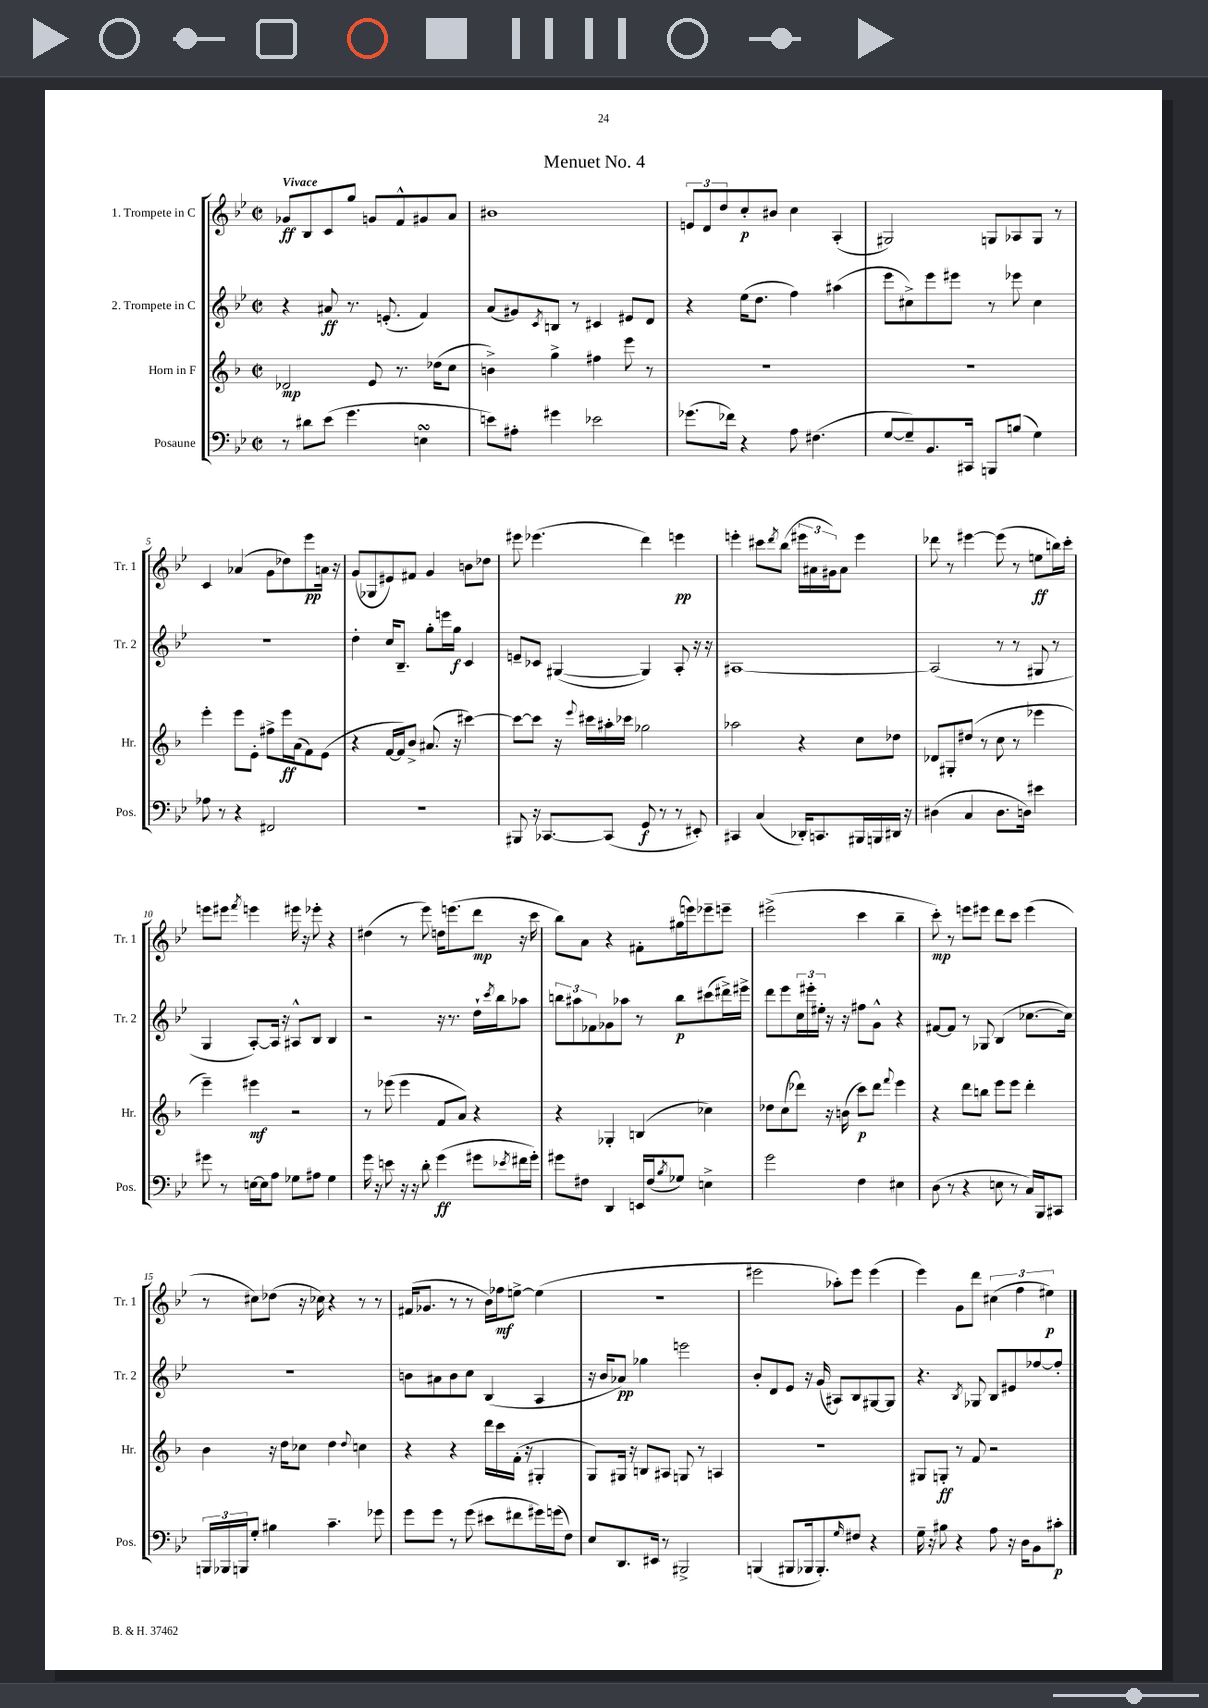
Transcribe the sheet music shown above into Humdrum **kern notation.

**kern	**kern	**kern	**kern
*staff4	*staff3	*staff2	*staff1
*clefF4	*clefG2	*clefG2	*clefG2
*k[b-e-]	*k[b-]	*k[b-e-]	*k[b-e-]
*M2/2	*M2/2	*M2/2	*M2/2
*met(c|)	*met(c|)	*met(c|)	*met(c|)
8r	2d-/	4r	8g-/L
8d#\L	.	.	8B-/
(8e-\J	.	8a#/	8c/
4.g\	.	8.r	8gg/J
.	8e/	.	8g/L
.	.	(8.e'/	.
.	8.r	.	8f^^/
4E\	.	4f/)	8g#/
.	(16dd-\LK	.	.
.	8cc\J	.	8a/J
=	=	=	=
8e\L)	4b^\)	(8a/L	1b#
8A#'\J	.	8g#/)	.
.	.	8qc/	.
4g#\	4gg^\	8B/J	.
.	.	8r	.
2e-\	4ff#\	4c#/	.
.	8eee\	8e#/L	.
.	8r	8d/J	.
=	=	=	=
(8.g-\L	1r	4r	12e/L
.	.	.	12d/
.	.	.	12dd/
16f-\Jk)	.	.	.
4r	.	(16ee-\LK	8cc'/
.	.	8.dd\J	.
.	.	.	8b#/J
8A\	.	4ff\)	4cc\
(4.F#\	.	.	.
.	.	(4aa#\	(4A'/
=	=	=	=
[8G/L	1r	8eee-\L	2G#/)
8G~/])	.	8cc#^\)	.
8.BB-/	.	8eee-\	.
.	.	8eee#\J	.
16CC#/Jk	.	.	.
8BBB/L	.	8r	8G/L
(8B/J	.	8eee-\	8A-/
4G\)	.	4cc#\	8G/J
.	.	.	8r
=	=	=	=
8A-\	4eee'\	1r	4c/
8r	.	.	.
4r	8eee\L	.	(4a-/
.	8e'\J	.	.
2FF#/	8ff#^\L	.	8g\L
.	16eee\L	.	8dd-\)
.	(16a\J	.	.
.	8f\)	.	8eee-\
.	(8e\J	.	16a\Jk
.	.	.	16r
=	=	=	=
1r	4r	4dd'\	(8g/L
.	.	.	8G-/
.	[16f/LL	16cc/LK	8e#/)
.	16f/]J)	8.B-~/J	.
.	8b-^/J	.	8f#/J
.	(8.a#/	8gg'\L	4g/
.	.	16eee\L	.
.	16r	16gg\JJ	.
.	[4ccc#\)	4c/	8b\L
.	.	.	8dd-\J
=	=	=	=
8BBB#/	8ccc#\_L	8e~/L	8eee#\
16r	8ccc#\]J	8c-/J	(4.eee-\
[8.CC-/L	.	.	.
.	16r	([4G#/	.
.	8qqeee/	.	.
.	16ccc#\LL	.	.
(8CC-/]J	16aa#'\	.	.
.	16ccc-\JJ	.	.
8GG/	2gg-\	4G#/])	4ddd\)
8r	.	.	.
8r	.	8A'/	4eee\
8EE#'/)	.	16r	.
.	.	16r	.
=	=	=	=
4CC#/	2aa-\	[1A#	4eee'\
(4C/	.	.	8ccc#\L
.	.	.	8qddd/
.	.	.	(8bb-\J
16DD-'/LK)	4r	.	24eee#\LL
.	.	.	24a#\
8.CC/	.	.	.
.	.	.	24g#\J)
.	.	.	8a#\J
16BBB#/L	8cc\L	.	4eee#\
16BBB/	.	.	.
16DD#/JJ	8dd-\J	.	.
16r	.	.	.
=	=	=	=
(4D#\	8d-/L	(2A#/]	8ddd-\
.	8G#'/	.	8r
4C/	(8dd#/J	.	[4eee#\
.	8r	.	.
8.D#\L	8cc\	8r	(8eee#\]
.	8r	8r	8r
16D\Jk)	.	.	.
4e#\	4eee-\	8G#/	8ee\L
.	.	8r	16bb\L)
.	.	.	16ccc'\JJ
=	=	=	=
8g#\	4eee~\)	4G/	8eee\L
8r	.	.	8eee#\J
.	.	.	8qfff/
[16E\LL	4eee#\	[8A'/L)	4eee\
16E\]J	.	.	.
8A\J	.	16A/]Jk	.
.	.	16r	.
8G-\L	2r	8A#^^/L	16eee#\
.	.	.	16r
8A#\J	.	8B-/J	8eee-'\
4G-\	.	4B-/	4r
=	=	=	=
16g\	8r	2r	(4dd#\
16r	.	.	.
8e\	(8eee-\	.	.
16r	4eee-\	.	8r
16r	.	.	.
8d'\	.	.	8eee-\)
(4g\	8f/L	16r	16dd\LK
.	.	8.r	(8.eee\
.	8a/J)	.	.
8g#\L	4r	16dd`\LL	8ddd\J
.	.	8qccc/	.
.	.	16bb-\J	.
8qe-/	.	.	.
16f#\L	.	8aa-\J	16r
16g#'\JJ)	.	.	16ccc\
=	=	=	=
8g#\L	4r	12bb\L	8bb-\L)
.	.	12aa#\	.
8F#\J	.	.	8a\J
.	.	12f-\	.
4DD/	4G-'/	8g-\	4r
.	.	8aa-\J	.
16EE/LL	(4B/	8r	8f#'\L
(16F#/J	.	.	.
8qB-/	.	.	.
8G-/J)	.	8bb\L	(16gg#\L
.	.	.	16eee\J)
4E^\	4cc-\)	(8ccc#\	8eee-~\
.	.	16ddd#^\L)	8eee~\J
.	.	16eee#^\JJ	.
=	=	=	=
2g\	8dd-\L	8ddd\L	(2eee#^\
.	(8cc\	8eee-\	.
.	8ddd-\J)	24cc\L	.
.	.	24eee#'\	.
.	.	24ee#'\JJ	.
.	16r	16r	.
.	(16b\	16r	.
4F\	8ccc\L)	8ff#\L	4ccc\
.	8ddd-\J	8g^^\J	.
.	8qqfff/	.	.
4E#\	4eee\	4r	4bb-~\
=	=	=	=
(8D\	4r	[8f#/L	8ccc'\)
8r	.	8f#/]J	8r
4r	8ddd\L	8r	8eee\L
.	8bb\J	8G-/	8eee#\J
8E\	8eee\L	(4B-/	8ddd\L
8r	8eee\J	.	8ccc\J
16C/LL)	4ddd'\	[8.cc-\L	(4eee#\
16BBB-/J	.	.	.
8CC#/J	.	.	.
.	.	16cc-\]Jk)	.
=	=	=	=
24BBB/LL	4b-\	1r	8r
24BBB-/	.	.	.
24BBB/J	.	.	.
8G'/J	.	.	8cc#\L)
4B#\	16r	.	(8dd-\J
.	16dd\LK	.	.
.	8cc-\J	.	16r
.	.	.	16cc-\)
4.c~\	4dd\	.	4r
.	8qqdd/	.	.
.	4cc\	.	8r
8g-\	.	.	8r
=	=	=	=
8g\L	4r	8b\L	(16f#/LK
.	.	.	8.g-/J
8g\J	.	8a#\	.
8r	4r	8b\	8r
(8g\	.	8cc\J	8r
8e#\L	16ddd\LL	(4B-/	16b-\LL)
.	16ccc\	.	16ff-\J
8f#\	(16f'\JJ	.	[8ee^\J
.	16r	.	.
16g#\L)	4G#'/	4A/	(4ee\]
(16g\J	.	.	.
8F\J)	.	.	.
=	=	=	=
8E-/L	8G/L)	16r	1r
.	.	16b-/LK	.
8.DD/	16G#/Jk	8a-/J)	.
.	16r	.	.
.	8B/L	4gg-\	.
16EE#/Jk	.	.	.
8r	8A#/J	.	.
2BBB#^/	8G/	2eee\	.
.	8r	.	.
.	4A/	.	.
=	=	=	=
(4BBB/	1r	8b-'/L	2eee#\
.	.	8d/	.
8BBB#/L	.	8e-/J	.
16BBB-/k	.	16r	.
8.BBB-'/)	.	(16g/	.
.	.	8A#/L)	8aa-'\L)
16qqG/	.	.	.
8F#/J	.	8B-/	8eee#\J
4r	.	[8G#/	(4eee#\
.	.	8G#/]J	.
=	=	=	=
16G~\	8G#/L	4.r	4eee-\)
16r	.	.	.
8B#\	8G'/J	.	.
4r	8r	.	8g\L
.	.	8qB-/	.
.	8f/	8G-/	8ddd\J
8A\	2r	8B-/L	(6cc#\
16r	.	8e#/	.
.	.	.	6ff\
16D\LK	.	.	.
8BB-\	.	[8ff-/	.
.	.	.	6ee#\)
8c#'\J	.	8ff-'/]J	.
==	==	==	==
*-	*-	*-	*-
